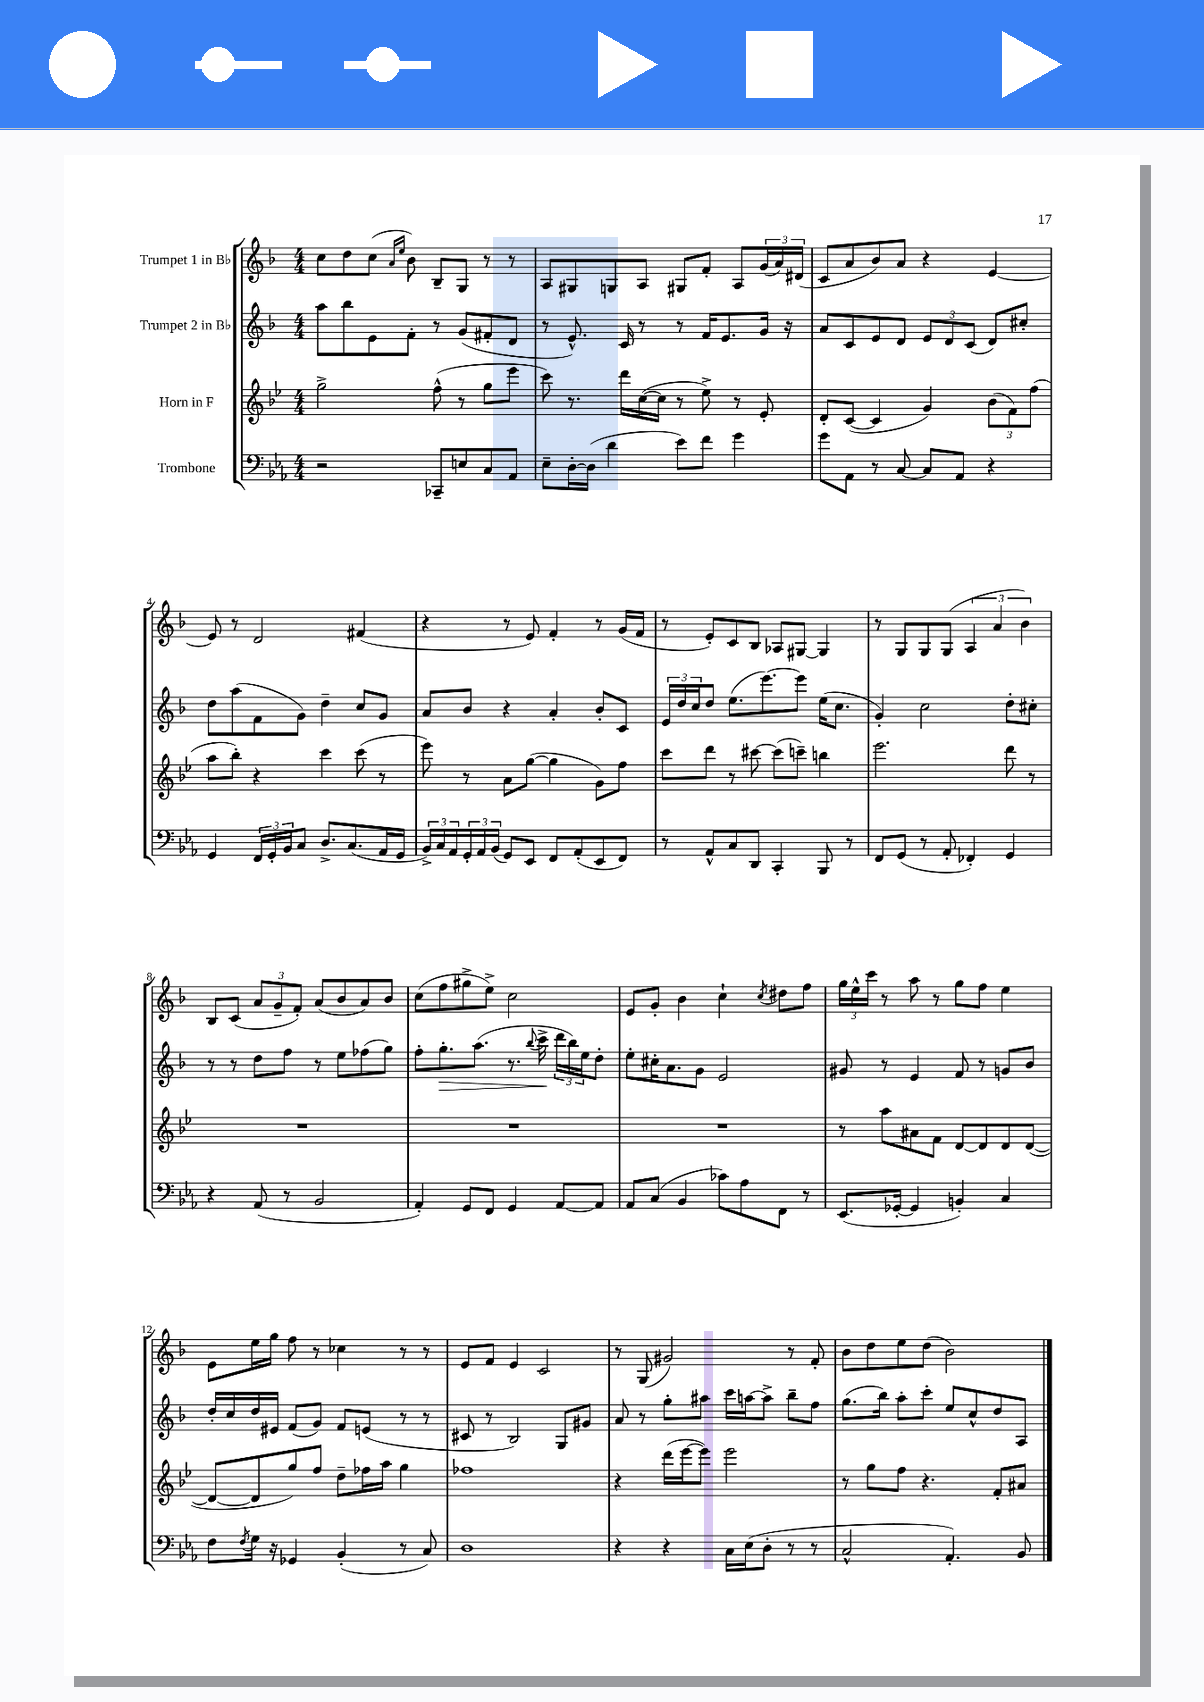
<<
\new StaffGroup <<
\new Staff = "s0" \with { instrumentName = "Trumpet 1 in Bb" } {
    \clef treble \key f \major \numericTimeSignature \time 4/4
    c''8 d''8 c''8( \grace { a'16 e''16 } bes'8) bes8-- g8 r8 r8 |
    a8 gis8 g8 a8 gis8 f'8-. a8 \tuplet 3/2 { g'16( a'16) dis'16( } |
    c'8 a'8 bes'8) a'8 r4 e'4~ |
    e'8 r8 d'2 fis'4( |
    r4 r8 e'8) f'4-. r8 g'16( f'16 |
    r8 e'8-.) c'8 bes8 aes8 gis8~ gis4 |
    r8 g8 g8 g8( \tuplet 3/2 { a4 a'4 bes'4) } |
    bes8 c'8( \tuplet 3/2 { a'8 g'8-- f'8-.) } a'8( bes'8 a'8) bes'8 |
    c''8( f''8 gis''8-> e''8->) c''2 |
    e'8 g'8-. bes'4 c''4-! \acciaccatura { c''8 } dis''8 f''8 |
    \tuplet 3/2 { g''16 e''16-^ c'''16 } r8 a''8 r8 g''8 f''8 e''4 |
    e'8 e''16 g''16 f''8 r8 ces''4 r8 r8 |
    e'8 f'8 e'4 c'2 |
    r8 g8( gis'2) r8 f'8-. |
    bes'8 d''8 e''8 d''8( bes'2) \bar "|." |
}
\new Staff = "s1" \with { instrumentName = "Trumpet 2 in Bb" } {
    \clef treble \key f \major \numericTimeSignature \time 4/4
    a''8 bes''8 e'8 f'8-. r8 g'8( fis'8-. d'8 |
    r8 e'8.-^) c'16 r8 r8 f'16 e'8. g'16 r16 |
    a'8 c'8 e'8 d'8 \tuplet 3/2 { e'8 d'8 c'8( } d'8) cis''8-. |
    d''8 a''8( f'8 g'8) d''4-- c''8 g'8 |
    a'8 bes'8 r4 a'4-. bes'8-. c'8 |
    \tuplet 3/2 { e'16 d''16 c''16 } d''8 e''8.( e'''8.~) e'''8 e''16( c''8. |
    g'4-.) c''2 d''8-. cis''8-. |
    r8 r8 d''8 f''8 r8 e''8 fes''8( g''8) |
    f''8-. g''8.-.\> a''8.( r8. \appoggiatura { bes''8 } c'''16->\! \tuplet 3/2 { d'''16 bes''16) e''16 } d''8-. |
    e''8-. cis''16-. a'8. g'8 e'2 |
    gis'8 r8 e'4 f'8 r8 g'8 bes'8 |
    d''16-. c''16 d''16 eis'16 f'8( g'8) f'8 e'8( r8 r8 |
    cis'8 r8 bes2) g8 gis'8 |
    a'8 r8 g''8-. ais''8 c'''16 a''16~ a''8-> bes''8-- f''8 |
    g''8.( bes''16) a''8-. c'''8-. e''8 c''8-^ d''8 a8 \bar "|." |
}
\new Staff = "s2" \with { instrumentName = "Horn in F" } {
    \clef treble \key bes \major \numericTimeSignature \time 4/4
    g''2-> f''8-^( r8 g''8 ees'''8 |
    c'''8) r8. d'''16 c''16~( c''16 r8 ees''8->) r8 ees'8-. |
    d'8-. c'8~( c'4 g'4) \tuplet 3/2 { bes'8( f'8) f''8( } |
    a''8 bes''8-.) r4 c'''4 c'''8( r8 |
    ees'''8) r8 a'8 g''8~( g''4 g'8) f''8 |
    c'''8 d'''8 r8 cis'''8~ cis'''8( c'''8--) b''4 |
    ees'''2. d'''8 r8 |
    R1 |
    R1 |
    R1 |
    r8 a''8 ais'8 f'8 d'8~ d'8 d'8 d'8~( |
    d'8~ d'8 g''8) f''8 d''8-- fes''16 a''16 g''4 |
    fes''1 |
    r4 d'''16( ees'''16~ ees'''8) ees'''2 |
    r8 g''8 f''8 r4. f'8-. ais'8 \bar "|." |
}
\new Staff = "s3" \with { instrumentName = "Trombone" } {
    \clef bass \key ees \major \numericTimeSignature \time 4/4
    r2 ces,8-- e8 c8 aes,8 |
    ees8-- d16~-. d16( d'4 ees'8) f'8 g'4 |
    g'8 aes,8 r8 c8~ c8 aes,8 r4 |
    g,4 \tuplet 3/2 { f,16 g,16-. bes,16 } c8 d8.-> c8.( aes,16 g,16 |
    \tuplet 3/2 { bes,16->) c16 aes,16 } \tuplet 3/2 { g,16-. aes,16 bes,16( } g,8) ees,8 f,8 aes,8-.( ees,8 f,8) |
    r8 aes,8-^ c8 d,8 c,4-. bes,,8 r8 |
    f,8 g,8( r8 aes,8-. fes,4-.) g,4 |
    r4 aes,8( r8 bes,2 |
    aes,4-.) g,8 f,8 g,4 aes,8~ aes,8 |
    aes,8 c8( bes,4 ces'8) aes8 f,8 r8 |
    ees,8.( ges,16~-. ges,4 b,4-.) c4 |
    f8 \acciaccatura { f8 } g16 r16 ges,4 bes,4-.( r8 c8) |
    d1 |
    r4 r4 c16 ees16( d8-. r8 r8 |
    c2-^ aes,4.-.) bes,8 \bar "|." |
}
>>
>>
